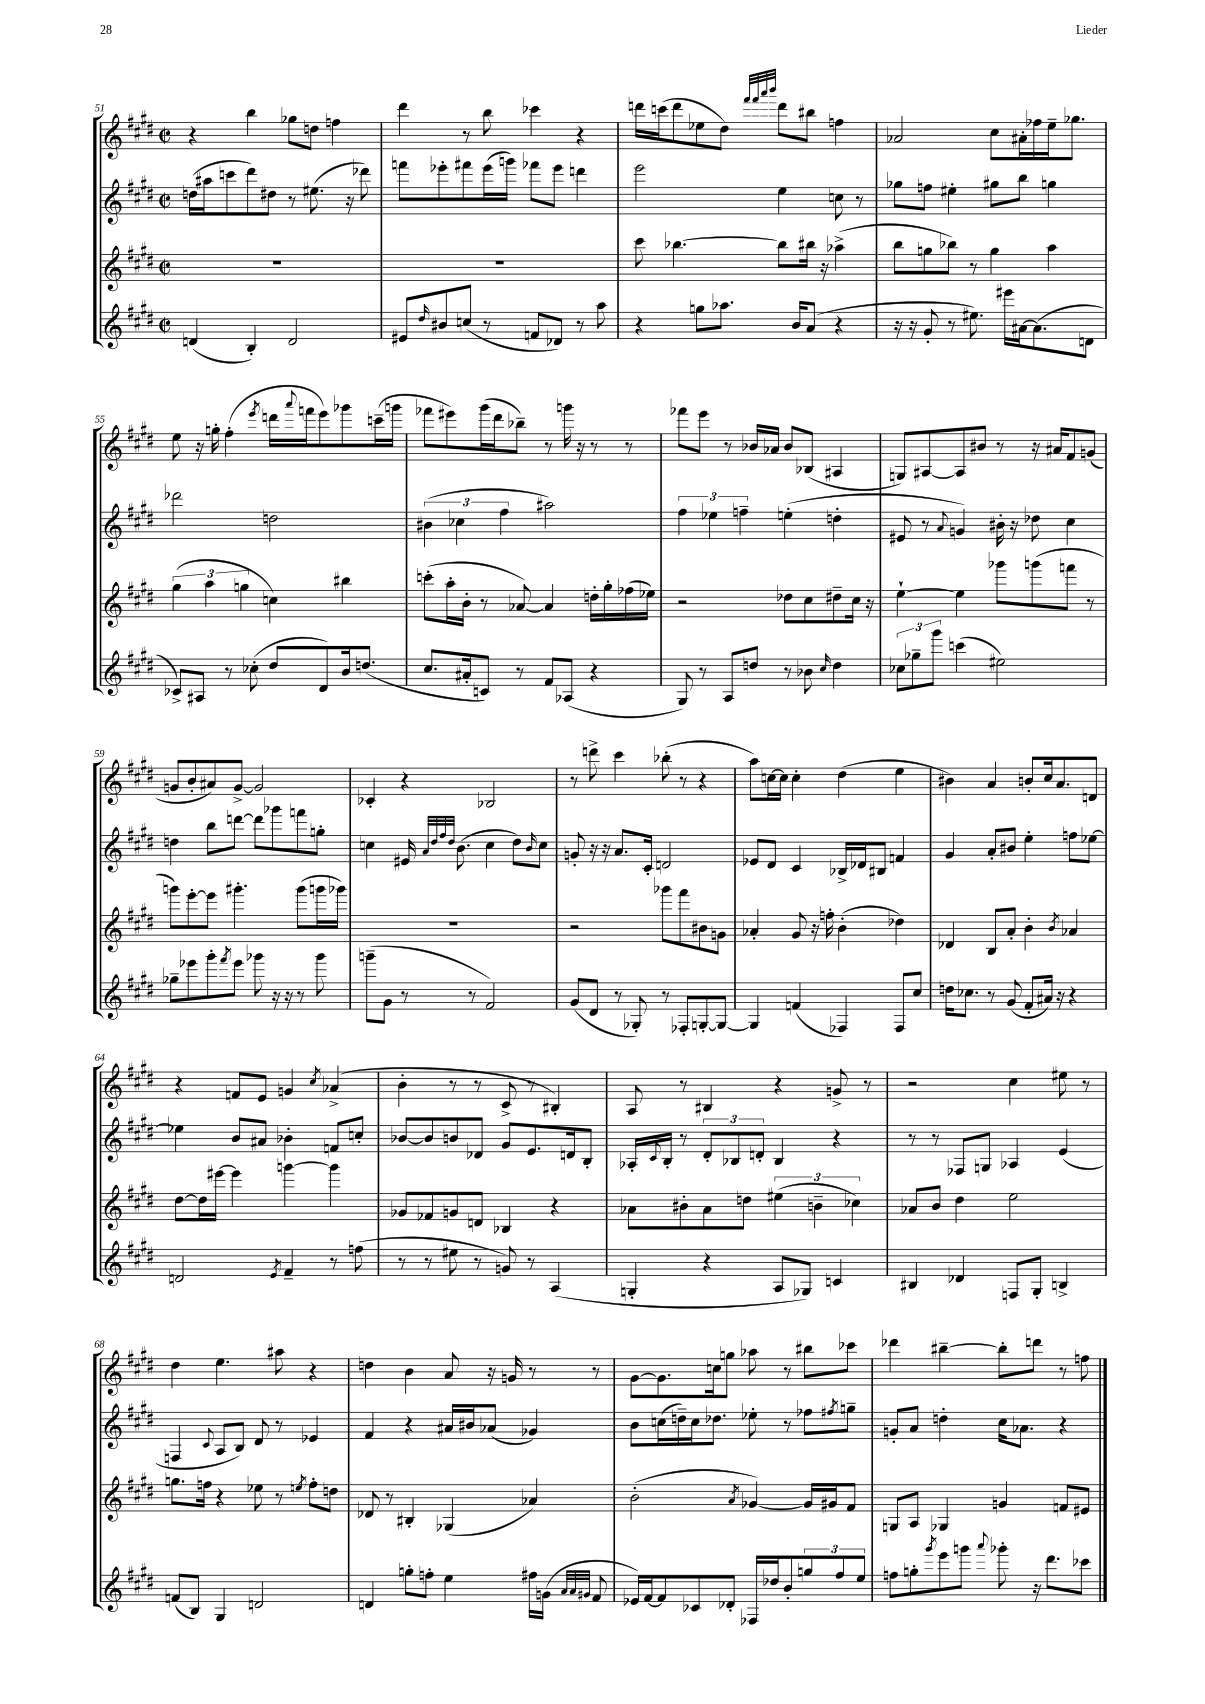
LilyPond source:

<<
\new StaffGroup <<
\new Staff = "s0" {
    \clef treble \key e \major \defaultTimeSignature \time 2/2
    r4 b''4 ges''8 d''8 f''4 |
    dis'''4 r8 b''8 ces'''4 r4 |
    d'''16 c'''16( d'''8 ees''8 dis''8) \grace { fis'''32 fis'''32 a'''32 b'''32 } d'''8 bis''8 f''4 |
    aes'2 cis''8 ais'16-. fes''16 e''16-- ges''8. |
    e''8 r16 g''16-. fis''4-.( \acciaccatura { e'''8 } d'''16 \appoggiatura { a'''8 } f'''16 e'''8) ges'''8 c'''16--( g'''16 |
    fes'''8 eis'''8) gis'''16( dis'''16 bes''8--) r8 g'''16 r16 r8 r8 |
    fes'''8 e'''8 r8 bes'16 aes'16 bes'8 bes8( ais4 |
    g8) ais8~ ais8 bis'8 r8 r16 ais'16 fis'8 g'8( |
    g'8 b'8-. ais'8) g'8~-> g'2 |
    ces'4-. r4 bes2 |
    r8 d'''8-> cis'''4 bes''8-.( r8 r4 |
    a''8) c''16~ c''16 c''4-. dis''4( e''4 |
    bis'4) a'4 b'8-. cis''16 a'8. d'8 |
    r4 f'8 e'8 g'4 \acciaccatura { cis''8 } aes'4->( |
    b'4-. r8 r8 cis'8-> r8 bis4-.) |
    a8 r8 bis4 r4 g'8-> r8 |
    r2 cis''4 eis''8 r8 |
    dis''4 e''4. ais''8 r4 |
    d''4 b'4 a'8 r16 g'16 r8 r8 |
    gis'8~ gis'8. c''16 g''8 aes''8 r8 bis''8 ces'''8 |
    des'''4 bis''4~-- bis''8-. d'''8 r8 f''8 \bar "|." |
}
\new Staff = "s1" {
    \clef treble \key e \major \defaultTimeSignature \time 2/2
    d''16( ais''16 c'''8 dis'''8) dis''8 r8 eis''8.( r16 des'''8) |
    f'''8 ees'''8-. fis'''8 ees'''16( g'''16) fes'''8 ees'''8 d'''4 |
    e'''2 e''4 c''8 r8 |
    ges''8 f''8 eis''4-. gis''8 b''8 g''4 |
    des'''2 d''2 |
    \tuplet 3/2 { bis'4( ces''4 fis''4 } ais''2) |
    \tuplet 3/2 { fis''4 ees''4 f''4-- } e''4-.( d''4-. |
    eis'8 r8 \appoggiatura { a'8 } g'4) bis'16-. r16 des''8 cis''4 |
    d''4 b''8 d'''8~ d'''8 ges'''8 f'''8 g''8-. |
    c''4 eis'16 \grace { a'32 dis''32 fis''32 dis''32 } b'8.( c''4 dis''8) \grace { b'16 } c''8 |
    g'8-. r16 r16 a'8. cis'16-. d'2 |
    ees'8 dis'8 cis'4 bes16-> des'16 bis8 f'4 |
    gis'4 a'8-. bis'8 e''4-. f''8 ees''8~ |
    ees''4 b'8 ais'8 bes'4-. f'8 c''8-. |
    bes'8~ bes'8 b'8 des'8 gis'8 e'8. d'16 b8-. |
    aes16-. \appoggiatura { cis'8 } b16-. r8 \tuplet 3/2 { dis'8-. bes8 d'8-. } bes4 r4 |
    r8 r8 fes8 g8 aes4 e'4( |
    f4 \appoggiatura { cis'8 } a8 b8) dis'8 r8 ees'4 |
    fis'4 r4 ais'16 bis'16 aes'8( ges'4) |
    b'8 c''16( d''16--) c''16 des''8. ees''8-. r8 fes''8 \acciaccatura { fis''8 } g''8-- |
    g'8-. a'8 d''4-. cis''16 aes'8. r4 \bar "|." |
}
\new Staff = "s2" {
    \clef treble \key e \major \defaultTimeSignature \time 2/2
    R1 |
    R1 |
    cis'''8 bes''4.~ bes''8 bis''16 r16 aes''4->( |
    b''8 g''8 bes''8) r8 g''4 a''4 |
    \tuplet 3/2 { gis''4( a''4 g''4 } c''4) bis''4 |
    c'''8-.( a''16-. b'16-. r8 aes'8~) aes'4 d''16-. gis''16-. fes''16( ees''16) |
    r2 des''8 cis''8 dis''8-- cis''16 r16 |
    e''4~-! e''4 ges'''8 g'''8( f'''8 r8 |
    g'''8) e'''8~-. e'''8 gis'''4.-. gis'''8( g'''16 ges'''16) |
    R1 |
    r2 ges'''8 fis'''8 bis'8 g'8 |
    aes'4-. gis'8 r16 f''16-. b'4-.( des''4) |
    des'4 b8 a'8-. b'4-. \acciaccatura { b'8 } aes'4 |
    dis''8~ dis''16 eis'''16~ eis'''4 g'''4~ g'''4 |
    ges'8 fes'8 g'8 d'8 bes4 r4 |
    aes'8 bis'8-. aes'8 d''8 \tuplet 3/2 { eis''4( b'4-- ces''4) } |
    aes'8 b'8 dis''4 e''2 |
    g''8. f''16 r4 ees''8 r8 \acciaccatura { e''8 } f''8-. d''8 |
    des'8 r8 bis4-. ges4( aes'4) |
    b'2-.( \acciaccatura { a'8 } ges'4~) ges'16 gis'16 fis'8 |
    g8 a8 ges4 g'4 f'8 eis'8 \bar "|." |
}
\new Staff = "s3" {
    \clef treble \key e \major \defaultTimeSignature \time 2/2
    d'4( b4-.) d'2 |
    eis'8 \grace { dis''16 } bis'8 c''8( r8 f'8 des'8) r8 a''8 |
    r4 g''8 aes''8. b'16 a'8( r4 |
    r16 r16 gis'8-. r8 eis''8.) eis'''16 ais'16~ ais'8.( d'8 |
    ces'8->) ais8 r8 ces''8-.( dis''8 dis'8) b'16 d''8.( |
    cis''8. ais'16-. c'8) r8 fis'8 aes8( r4 |
    gis8) r8 a8 d''8 r8 bes'8 \grace { cis''16 } d''4 |
    \tuplet 3/2 { ces''8 ges''8-- gis'''8 } c'''4( eis''2) |
    ges''8-- ees'''8 gis'''8-. \acciaccatura { fis'''8 } ees'''8 ges'''8 r16 r16 r8 ges'''8 |
    g'''8--( gis'8 r8 r8 fis'2) |
    gis'8( dis'8 r8 ges8-.) r8 fes8-. g8~-. g8~ |
    g4 f'4( fes4) fes8 cis''8 |
    d''16 ces''8. r8 gis'8( fis'8-. ais'16) r16 r4 |
    d'2 \acciaccatura { e'8 } fis'4-- r8 f''8( |
    r8 r8 eis''8 r8 g'8) r8 a4( |
    g4-. r4 a8 ges8) c'4 |
    bis4 des'4 f8 gis8-. b4-> |
    f'8( b8) gis4 d'2 |
    d'4 g''8-. f''8-. e''4 fis''16 g'16( \grace { a'32 a'32 gis'32 } fis'8 |
    ees'16) fis'16~ fis'8 ces'8 des'8-. fes16 des''16 b'8-. \tuplet 3/2 { g''8 fis''8 e''8 } |
    f''8 g''8-. \acciaccatura { gis'''8 } e'''8 g'''8 \appoggiatura { a'''8 } ges'''8-. r16 dis'''8. ces'''8 \bar "|." |
}
>>
>>
\layout { \context { \Score currentBarNumber = #51 } }
